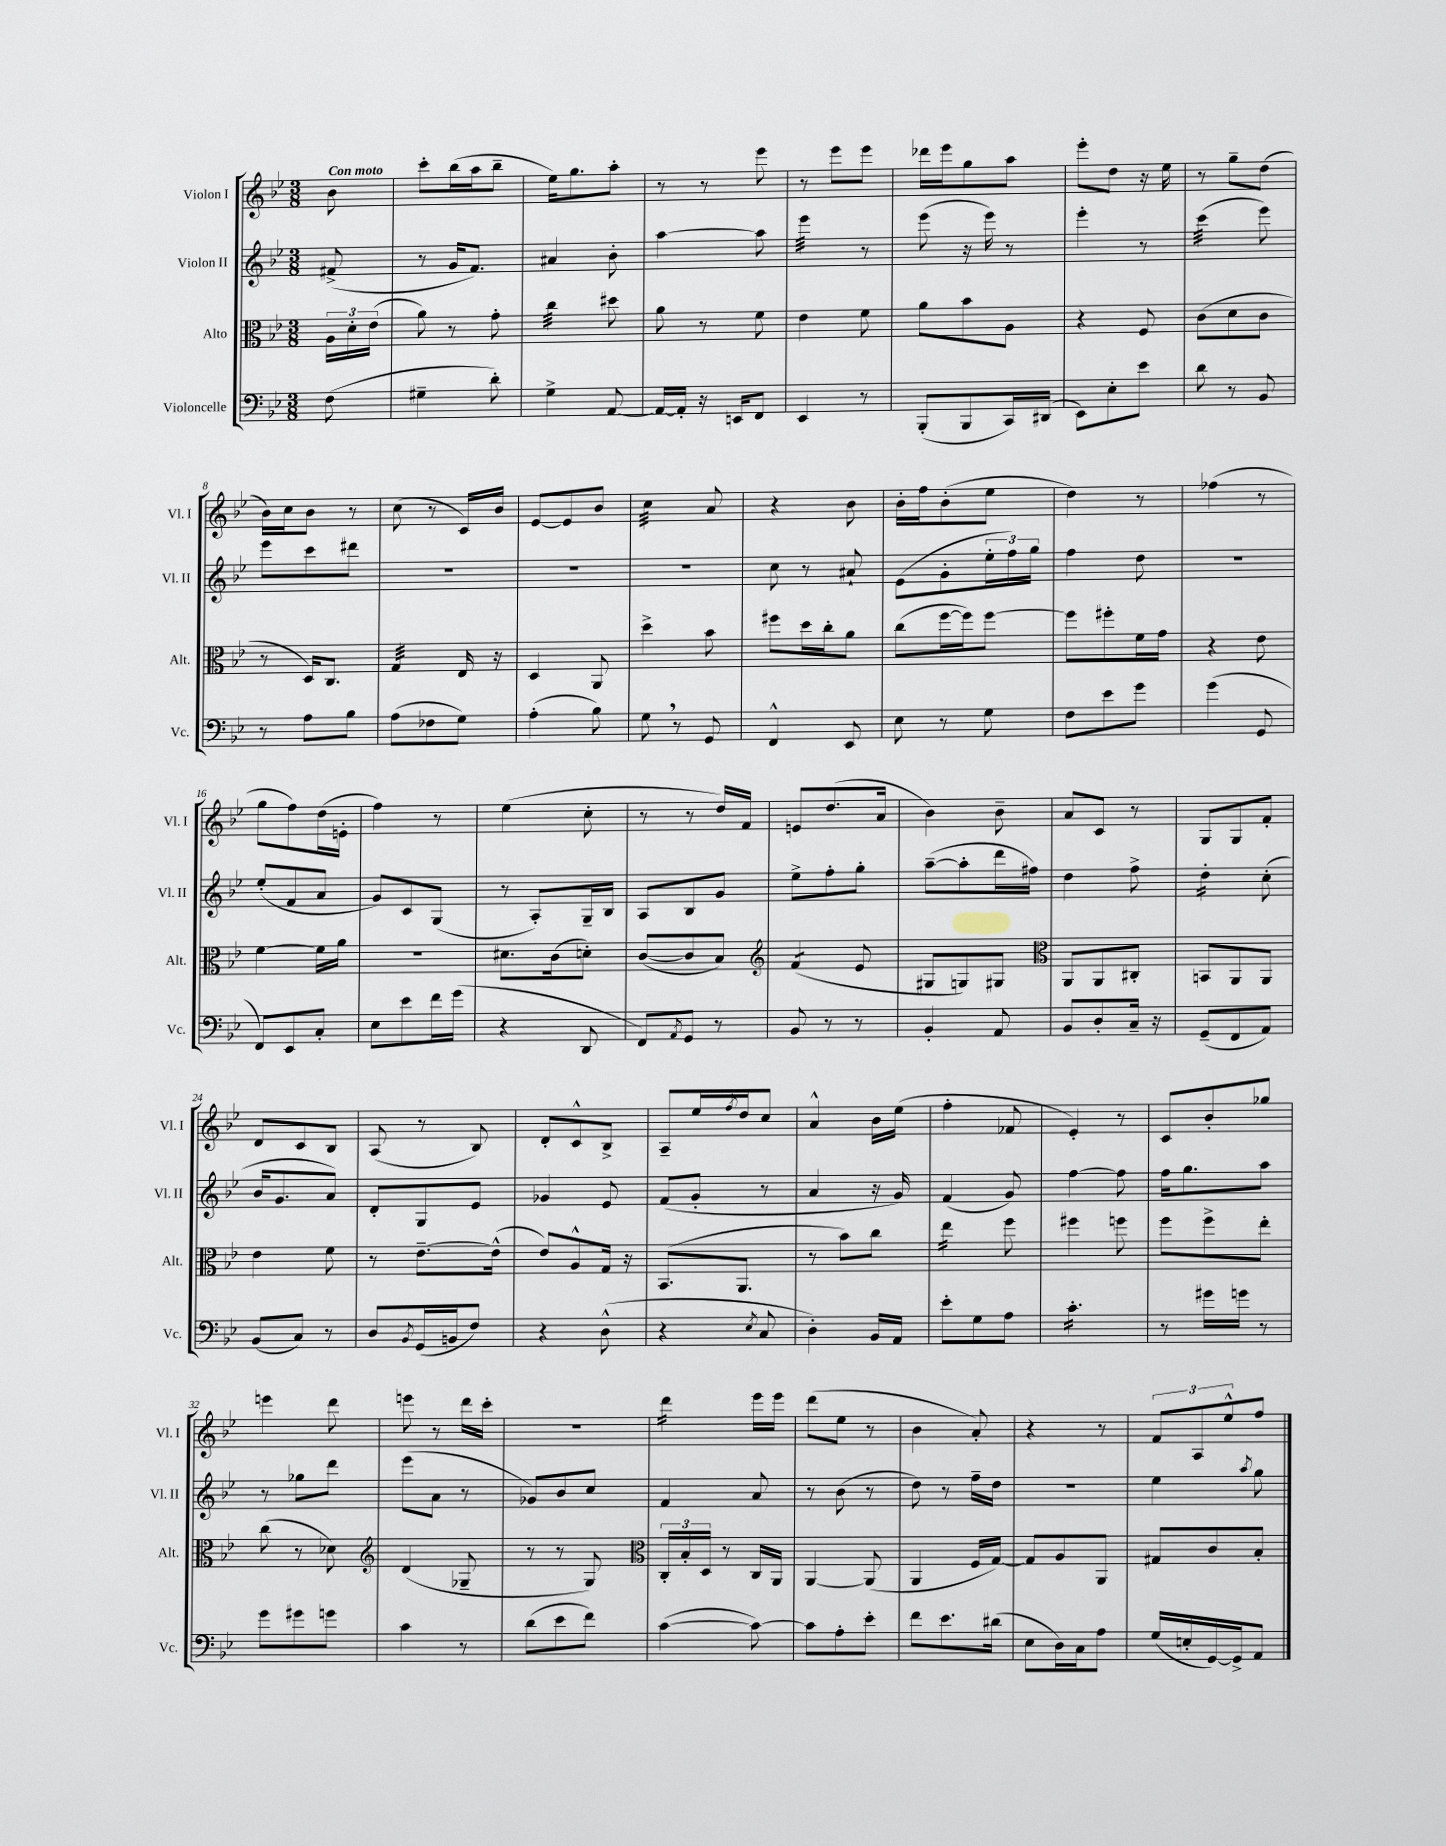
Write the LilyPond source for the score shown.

<<
\new StaffGroup <<
\new Staff = "s0" \with { instrumentName = "Violon I" shortInstrumentName = "Vl. I" } {
    \clef treble \key bes \major \numericTimeSignature \time 3/8 \partial 8 \tempo "Con moto"
    bes'8 |
    c'''8-. bes''16( a''16 bes''8-- |
    ees''16) g''8. a''8-. |
    r8 r8 ees'''8 |
    r8 ees'''8 ees'''8 |
    des'''16 ees'''16 g''8 a''8 |
    ees'''8-. d''8 r16 ees''16 |
    r8 g''8-- d''8( |
    bes'16) c''16 bes'8 r8 |
    c''8( r8 c'16) bes'16 |
    ees'8~ ees'8 bes'8 |
    c''4:32 a'8 |
    r4 bes'8 |
    bes'16-. f''16 bes'8-.( ees''8 |
    d''4) r8 |
    fes''4( r8 |
    g''8 f''8) d''16( e'16-. |
    f''4) r8 |
    ees''4( c''8-. |
    r8 r8 d''16) f'16 |
    e'8 d''8.( a'16 |
    bes'4) bes'8-- |
    a'8 c'8 r8 |
    g8 g8 f'8-. |
    d'8 c'8 bes8 |
    a8( r8 bes8) |
    d'8-. c'8-^ bes8-> |
    a8-- ees''16 \acciaccatura { f''8 } d''16 c''8 |
    a'4-^ bes'16 ees''16( |
    f''4-. fes'8 |
    ees'4-.) r8 |
    c'8 bes'8-. ges''8 |
    e'''4 d'''8 |
    e'''8 r8 d'''16 c'''16-. |
    r4. |
    d'''4:16 ees'''16 ees'''16 |
    d'''8( ees''8 r8 |
    bes'4 a'8-.) |
    r4 r8 |
    \tuplet 3/2 { f'8 a8 ees''8-^ } f''8 \bar "|." |
}
\new Staff = "s1" \with { instrumentName = "Violon II" shortInstrumentName = "Vl. II" } {
    \clef treble \key bes \major \numericTimeSignature \time 3/8 \partial 8
    fis'8->( |
    r8 g'16 f'8.) |
    ais'4 bes'8-. |
    a''4~ a''8 |
    ees'''4:32 r8 |
    ees'''8( r16 ees'''16) r8 |
    ees'''4-. r8 |
    c'''4:32( ees'''8) |
    ees'''8 c'''8 dis'''8 |
    R4. |
    R4. |
    R4. |
    c''8 r8 ais'8-! |
    ees'8( g'8-. \tuplet 3/2 { ees''16-. f''16) g''16 } |
    f''4 d''8 |
    R4. |
    ees''8-.( f'8 a'8 |
    g'8) c'8 g8( |
    r8 a8-.) g16-- bes16 |
    a8 bes8 g'8 |
    ees''8-> f''8-. g''8-. |
    a''8~--( a''8-. d'''16 fis''16) |
    d''4 f''8-> |
    d''4:16-. c''8-.( |
    bes'16 g'8. a'8) |
    d'8-. g8 ees'8 |
    ges'4 ees'8 |
    f'8( g'8-. r8 |
    a'4 r16 g'16) |
    f'4( g'8) |
    f''4~ f''8 |
    f''16 g''8. a''8 |
    r8 ges''8 d'''8 |
    ees'''8( a'8 r8 |
    ges'8) bes'8 c''8 |
    f'4 a'8 |
    r8 bes'8( r8 |
    d''8) r8 f''16-- d''16 |
    r4. |
    ees''4 \acciaccatura { a''8 } g''8 \bar "|." |
}
\new Staff = "s2" \with { instrumentName = "Alto" shortInstrumentName = "Alt." } {
    \clef alto \key bes \major \numericTimeSignature \time 3/8 \partial 8
    \tuplet 3/2 { a16 d'16-. ees'16( } |
    a'8) r8 g'8-. |
    c''4:32 dis''8 |
    a'8 r8 f'8 |
    ees'4 f'8 |
    a'8 bes'8 a8 |
    r4 f8 |
    c'8( d'8 c'8 |
    r8 d16) c8. |
    g4:32 ees16 r16 |
    d4 a,8 |
    d''4-> bes'8 |
    fis''8 d''16 c''16-. a'8 |
    c''8( f''16~ f''16) f''8~ |
    f''8 fis''8-. f'16 g'16 |
    r4 ees'8 |
    f'4~ f'16 a'16 |
    r4. |
    dis'8. c'16( d'8-.) |
    c'8~( c'8 bes8) |
    \clef treble f'4:8( ees'8 |
    gis8 g8) gis8 |
    \clef alto a,8 a,8 cis8-. |
    b,8 a,8 a,8 |
    ees'4 f'8 |
    r8 ees'8.~-- ees'16-^( |
    ees'8) a8-^ g16 r16 |
    bes,8.( a,8. |
    r8 bes'8) c''8 |
    ees''4:16 f''8 |
    fis''4 f''8 |
    f''8 f''8-> ees''8-. |
    c''8( r8 des'8) |
    \clef treble d'4( ges8-- |
    r8 r8 g8) |
    \clef alto \tuplet 3/2 { c16-. bes16-. d16 } r8 c16 a,16 |
    a,4~ a,8( |
    a,4 f16 g16~) |
    g8 a8 a,8 |
    gis8 c'8 bes8-. \bar "|." |
}
\new Staff = "s3" \with { instrumentName = "Violoncelle" shortInstrumentName = "Vc." } {
    \clef bass \key bes \major \numericTimeSignature \time 3/8 \partial 8
    f8( |
    gis4-- d'8-.) |
    g4-> a,8~ |
    a,16~ a,16-. r16 e,16 f,8 |
    ees,4 r8 |
    bes,,8-.( bes,,8 c,16) dis,16( |
    ees,8) ees8-. ees'8 |
    d'8 r8 bes,8 |
    r8 a8 bes8 |
    a8( fes8 g8) |
    a4-.( bes8) |
    g8 \breathe r8 g,8 |
    f,4-^ ees,8 |
    ees8 r8 g8 |
    f8 ees'8 g'8 |
    g'4( g,8 |
    f,8) ees,8 c8-. |
    ees8 ees'8 f'16 g'16( |
    r4 d,8 |
    f,8) \acciaccatura { a,8 } g,8 r8 |
    bes,8 r8 r8 |
    bes,4-. a,8 |
    bes,8 d8-. c16-- r16 |
    g,8--( f,8 a,8) |
    bes,8( c8) r8 |
    d8 \acciaccatura { bes,8 } g,16( b,16 f8) |
    r4 d8-^( |
    r4 \acciaccatura { ees8 } c8 |
    d4-.) bes,16 a,16 |
    ees'8-. g8 a8 |
    c'4.:16-. |
    r8 gis'16 g'16 r8 |
    g'8 gis'8 g'8 |
    c'4 r8 |
    d'8( ees'8 f'8) |
    c'4~( c'8~) |
    c'8 a8-. ees'8-. |
    f'8 ees'8. dis'16( |
    ees8 d16) c16 a8 |
    g16( e16-. g,16~) g,16-> a,8 \bar "|." |
}
>>
>>
